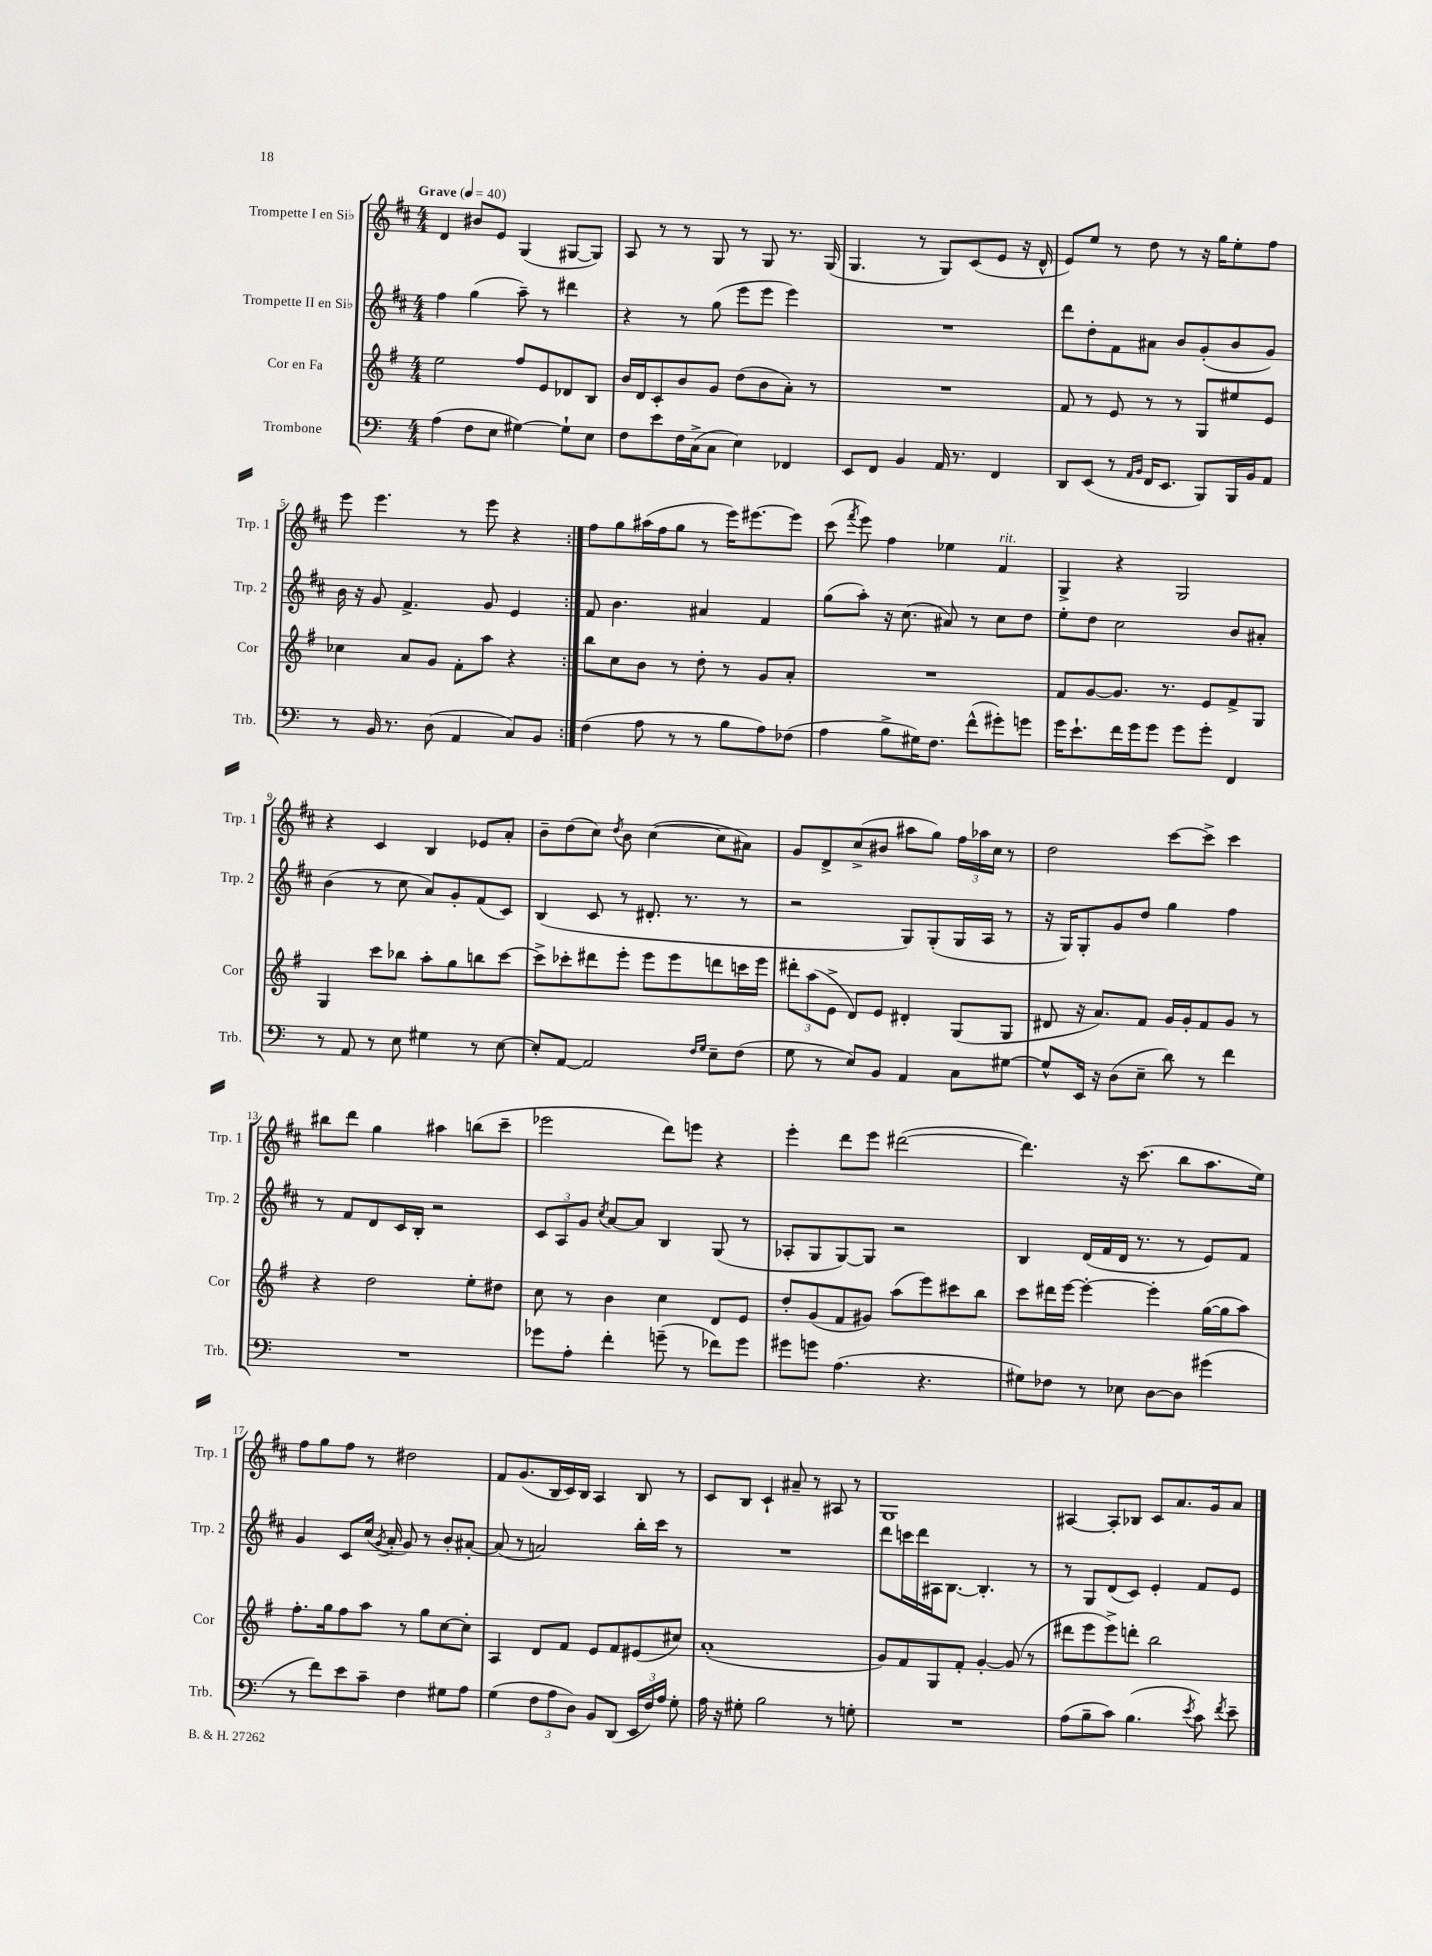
<<
\new StaffGroup <<
\new Staff = "s0" \with { instrumentName = "Trompette I en Sib" shortInstrumentName = "Trp. 1" } {
    \clef treble \key d \major \numericTimeSignature \time 4/4 \tempo "Grave" 4 = 40
    \autoBeamOff \repeat volta 2 { d'4 bis'8[ e'8] g4( gis8[~ gis8]) |
    a8 r8 r8 g8 r8 g8 r8. g16( |
    g4. r8 g8[) cis'8( e'8] r16 d'16-^ |
    e'8[) e''8] r8 d''8 r8 r16 g''16[ e''8-. fis''8] |
    e'''8 e'''4. r8 e'''8 r4 | }
    fis''8[ g''8 ais''16( fis''16 g''8] r8 e'''16[) eis'''8.~ eis'''8] |
    cis'''8( \acciaccatura { fis'''8 } e'''8) fis''4 ees''4 fis'4^\markup { \italic "rit." } |
    g4-> r4 g2 |
    r4 cis'4 b4 ees'8[ a'8]-. |
    b'8[-- d''8( cis''8]) \acciaccatura { d''8 } b'8 cis''4~( cis''8[ ais'8]) |
    g'8[ d'8-> cis''8->( bis'8] ais''8[ g''8]) \tuplet 3/2 { fis''16[ aes''16 cis''16] } r8 |
    d''2 cis'''8[~ cis'''8]-> cis'''4 |
    bis''8[ d'''8] g''4 ais''4 b''8[( cis'''8]-- |
    ees'''2 d'''8[) e'''8] r4 |
    e'''4-. d'''8[ e'''8] dis'''2~( |
    dis'''4.) r16 cis'''8.( b''8[ a''8. e''16]) |
    fis''8[ g''8 fis''8] r8 dis''2 |
    fis'8[ g'8.( b16 cis'16) b16] a4 b8 r8 |
    cis'8[ b8] cis'4-! ais'8-- r8 ais8 r8 |
    g1 |
    ais4~ ais8[-. bes8] cis'8[ a'8. g'16 a'8] \bar "|." |
}
\new Staff = "s1" \with { instrumentName = "Trompette II en Sib" shortInstrumentName = "Trp. 2" } {
    \clef treble \key d \major \numericTimeSignature \time 4/4
    \autoBeamOff \repeat volta 2 { fis''4 g''4( a''8--) r8 dis'''4 |
    r4 r8 g''8( e'''8[ e'''8] e'''4) |
    R1 |
    d'''8[ d''8-. fis'8 ais'8] b'8[ g'8-.( b'8 g'8]) |
    b'16 r16 g'8 fis'4.-> g'8 e'4 | }
    fis'8 b'4. ais'4 fis'4 |
    g''8[( a''8]-.) r16 cis''8.( ais'8) r8 cis''8[ d''8] |
    e''8[-. d''8] cis''2 b'8[ ais'8]-. |
    b'4( r8 cis''8 a'8[) g'8-. fis'8( cis'8]) |
    b4( cis'8 r8 dis'8.-. r8. r8 |
    r2 g8[) g8-.( g16 a16] r8 |
    r16 g16[) g8-. g'8 d''8] g''4 fis''4 |
    r8 fis'8[ d'8 cis'16 b16]-. r2 |
    \tuplet 3/2 { cis'8[ a8 g'8] } \acciaccatura { cis''8 } a'8[~ a'8] b4 g8( r8 |
    aes8[-. g8 g8~) g8] r2 |
    b4 d'16[( fis'16 d'16] r8. r8 e'8[) fis'8] |
    g'4 cis'8[ cis''16]( \acciaccatura { g'8 } a'16-. g'8) r8 b'8[-. ais'8]~-. |
    ais'8( r8 a'2) b''16[-. cis'''16] r8 |
    R1 |
    d'''8[ c'''16 d'''16 ais16 b8.]~ b4.-. r8 |
    r8 g8[ d'8( cis'8]) e'4-. fis'8[ e'8] \bar "|." |
}
\new Staff = "s2" \with { instrumentName = "Cor en Fa" shortInstrumentName = "Cor" } {
    \clef treble \key g \major \numericTimeSignature \time 4/4
    \autoBeamOff \repeat volta 2 { e''2 fis''8[ e'8 des'8 b8] |
    b'16[ d'16 c'8-. b'8 g'8] d''8[( b'8 a'8]-.) r8 |
    R1 |
    fis'8 r8 e'8 r8 r8 g8[ eis''8 e'8] |
    ces''4 a'8[ g'8] fis'8[-. a''8] r4 | }
    b''8[ c''8 b'8] r8 d''8-. r8 g'8[ a'8]-. |
    R1 |
    fis'8[ g'8~ g'8.] r8. e'8[ fis'8-> g8] |
    g4 c'''8[ bes''8] a''8[-. g''8 b''8 c'''8]~ |
    c'''8[-> ces'''8-. dis'''8 e'''8]-. e'''8[ e'''8 d'''8 c'''16 e'''16] |
    \tuplet 3/2 { dis'''8[-. a''8( e'8]-> } d'8[) e'8] dis'4-. g8[( g8] |
    dis'8 r16 a'8.[) fis'8] g'16[ g'16-. fis'8 g'8] r8 |
    r4 d''2 e''8[-. dis''8] |
    c''8 r8 b'4 c''4 d'8[ e'8] |
    d''8[-. g'8( fis'8 gis'8]) a''8[( e'''8) cis'''8 b''8] |
    c'''8[ dis'''16 e'''16]~ e'''4~-. e'''4-. g''16[~( g''16 a''8]) |
    fis''8.[-. g''16 fis''8 a''8] r8 g''8[ c''8~ c''8]-. |
    a4 d'8[ fis'8] e'8[ fis'8 eis'8( cis''8]) |
    a'1-.( |
    g'8[) fis'8 g8 fis'8]-. g'4~-. g'8( r8 |
    dis'''8[ e'''8 e'''8->) d'''8]-. b''2 \bar "|." |
}
\new Staff = "s3" \with { instrumentName = "Trombone" shortInstrumentName = "Trb." } {
    \clef bass \key c \major \numericTimeSignature \time 4/4
    \autoBeamOff \repeat volta 2 { a4( f8[ e8] gis4~) gis8[-! e8] |
    f8[ e'8 f16 c16->( c8] e4) fes,4 |
    e,8[ f,8] b,4 a,16 r8. f,4 |
    d,8[ e,8]( r8 \grace { a,16[ b,16] } f,16[ e,8.] b,,8[) b,,16 b,16 a,8] |
    r8 b,16 r8. d8( a,4 c8[) b,8] | }
    f4( a8 r8 r8 b8[ a8) fes8]( |
    a4 b8[-> gis16) f8.] f'8[-^( gis'8-.) g'8] |
    g'16[ e'8.-! f'16 g'16 g'8] g'8[ g'8]-. f,4 |
    r8 a,8 r8 e8 gis4 r8 e8~ |
    e8[-. a,8]~ a,2 \grace { f16[ g16] } e8[-- f8]( |
    g8 r8 e8[) b,8] a,4 c8[ gis8]~ |
    gis8[-^ e,16] r16 d8[( e8]-- d'8) r8 f'4 |
    R1 |
    ges'8[ a8]-. f'4-. g'8--( r8 fes'8[) g'8] |
    gis'8[ g'8] a4.( r4. |
    gis8[) fes8] r8 ees8 d8[~ d8] gis'4( |
    r8 f'8[) e'8 c'8]-- f4 gis8[ a8] |
    g4( \tuplet 3/2 { f8[ a8 d8]) } b,8[ d,8]( \tuplet 3/2 { e,16[ f16) a16] } g8-. |
    a16 r16 gis8-. b2 r8 g8-. |
    R1 |
    a8[( b8-- c'8]) b4.( \acciaccatura { e'8 } c'8) \acciaccatura { f'8 } e'8-- \bar "|." |
}
>>
>>
